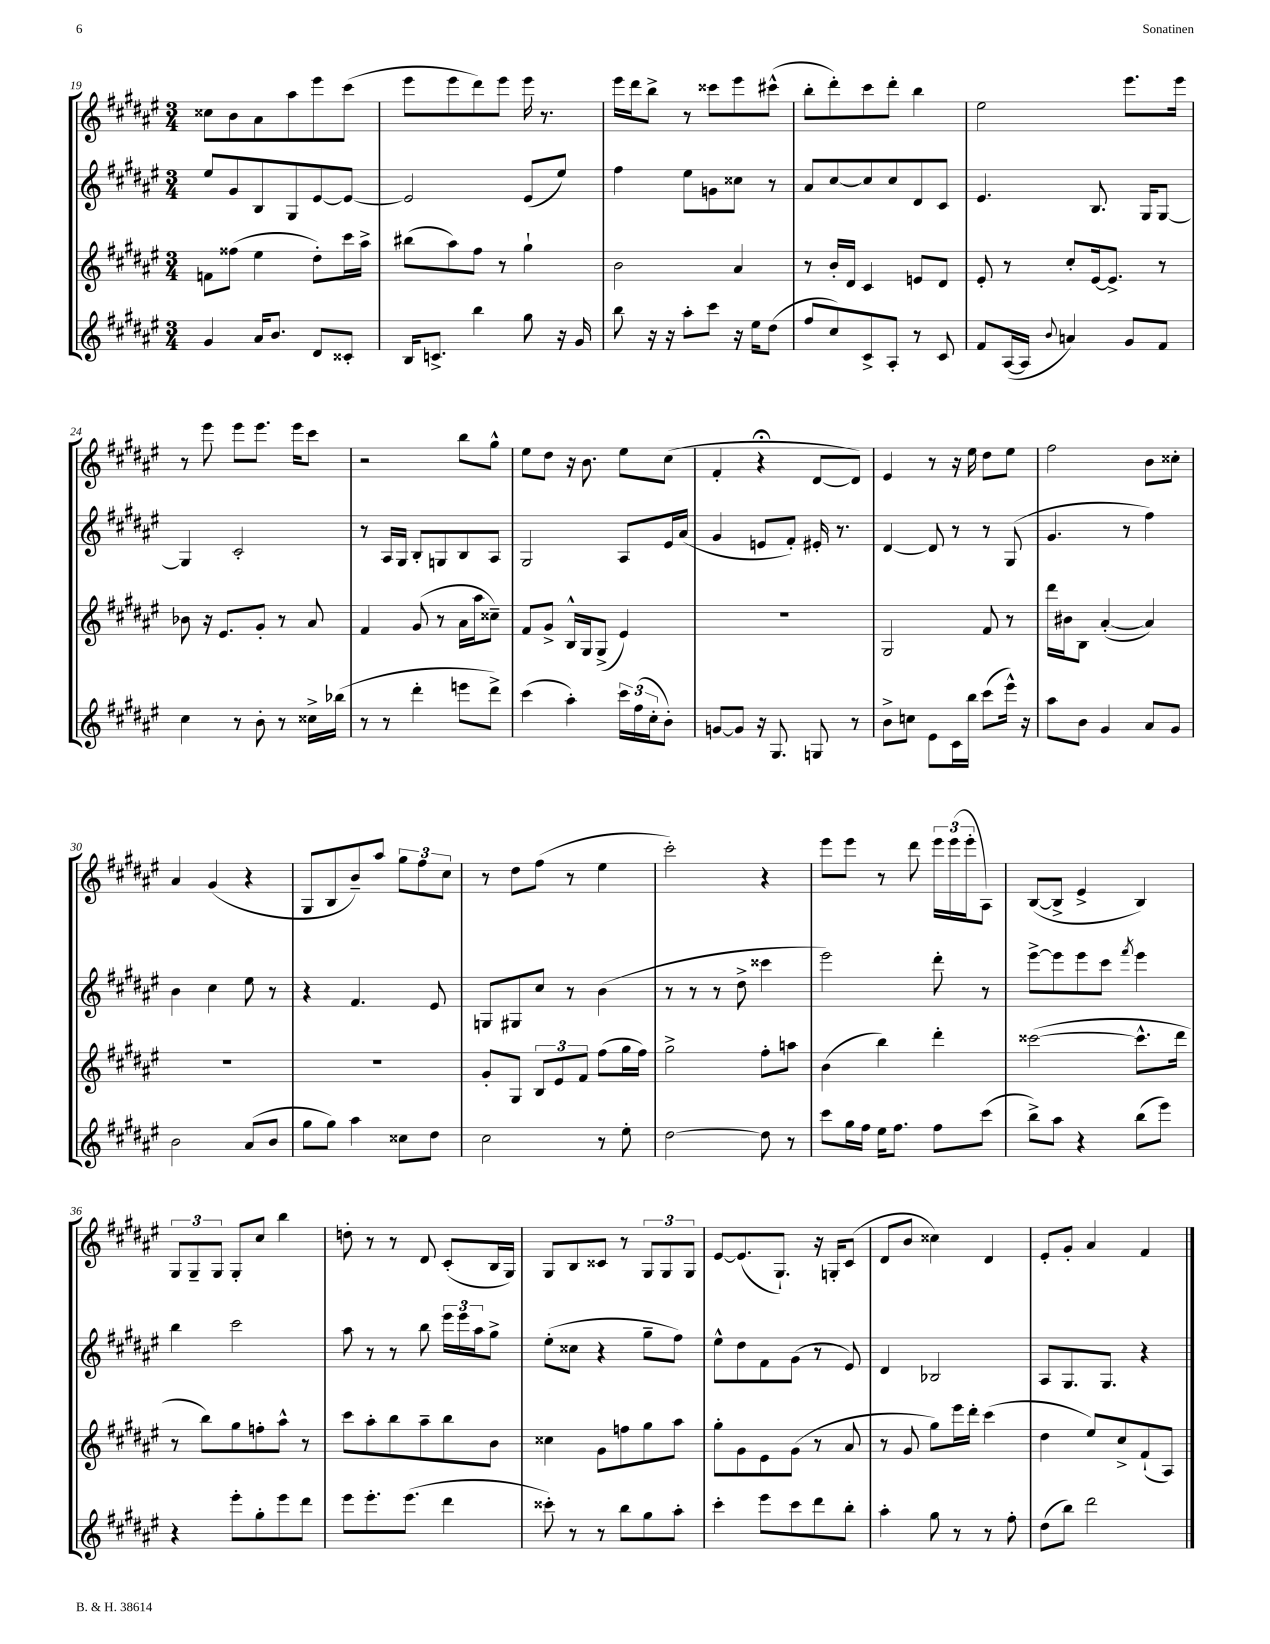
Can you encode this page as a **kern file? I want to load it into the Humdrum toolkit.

**kern	**kern	**kern	**kern
*staff4	*staff3	*staff2	*staff1
*clefG2	*clefG2	*clefG2	*clefG2
*k[f#c#g#d#a#e#]	*k[f#c#g#d#a#e#]	*k[f#c#g#d#a#e#]	*k[f#c#g#d#a#e#]
*M3/4	*M3/4	*M3/4	*M3/4
4g#	8f	8ee#	8cc##
.	(8ff##	8g#	8b
16a#	4ee#	8B	8a#
8.b	.	.	.
.	.	8G#	8aa#
8d#	8dd#')	[8e#	8eee#
8c##'	16ccc#	8e#_	(8ccc#
.	16aa#^	.	.
=	=	=	=
16B	(8bb#	2e#]	8eee#
8.c^	.	.	.
.	8aa#)	.	8eee#
4bb	8ff#	.	8ddd#)
.	8r	.	8eee#
8gg#	4gg#`	(8e#	16eee#
.	.	.	8.r
16r	.	8ee#)	.
16g#	.	.	.
=	=	=	=
8bb	2b	4ff#	16eee#
.	.	.	16ddd#
16r	.	.	8bb^
16r	.	.	.
8aa#'	.	8ee#	8r
8ccc#	.	8g	8ccc##
16r	4a#	8cc##	8eee#
16ee#	.	.	.
(8dd#	.	8r	(8ccc#^^
=	=	=	=
8ff#	8r	8a#	8bb'
8cc#)	16b'	[8cc#	8ddd#')
.	16d#	.	.
8c#^	4c#	8cc#]	8ccc#
8A#'	.	8cc#	8ddd#'
8r	8e	8d#	4bb
8c#	8d#	8c#	.
=	=	=	=
8f#	8e#'	4.e#	2ee#
([16A#	8r	.	.
16A#]	.	.	.
8qqb	.	.	.
4a)	8cc#'	.	.
.	[16e#	8.B	.
.	8.e#^]	.	.
8g#	.	.	8.eee#
.	.	16G#	.
8f#	8r	[8G#	.
.	.	.	16eee#
=	=	=	=
4cc#	8b-	4G#]	8r
.	16r	.	8eee#
.	8.e#	.	.
8r	.	2c#'	8eee#
8b'	8g#'	.	8.eee#
8r	8r	.	.
.	.	.	16eee#
16cc##^	8a#	.	8ccc#
(16bb-	.	.	.
=	=	=	=
8r	4f#	8r	2r
8r	.	16A#	.
.	.	16G#	.
4ddd#'	(8g#	8B'	.
.	8r	8G	.
8eee	16a#	8B	8bb
.	16aa#	.	.
8ddd#^)	8cc##~)	8A#	8gg#^^
=	=	=	=
(4ccc#	8f#	2G#	8ee#
.	8g#^	.	8dd#
4aa#')	16B^^	.	16r
.	16G#	.	8.b
.	(8G#^	.	.
24ccc#	4e#)	8A#	8ee#
(24ff#	.	.	.
24cc#'	.	.	.
8b')	.	16e#	(8cc#
.	.	(16a#	.
=	=	=	=
[8g	2.r	4g#	4f#'
8g]	.	.	.
16r	.	8e	4r;
8.G#	.	.	.
.	.	8f#')	.
8G	.	16e#'	[8d#
.	.	8.r	.
8r	.	.	8d#])
=	=	=	=
8b^	2G#	[4d#	4e#
8cc	.	.	.
8e#	.	8d#]	8r
16c#	.	8r	16r
16bb	.	.	16ee#
(8ccc#	8f#	8r	8dd#
16eee#^^)	8r	(8G#	8ee#
16r	.	.	.
=	=	=	=
8aa#	16ddd#	4.g#	2ff#
.	16b#	.	.
8b	8B	.	.
4g#	([4a#'	.	.
.	.	8r	.
8a#	4a#])	4ff#)	8b
8g#	.	.	8cc##'
=	=	=	=
2b	2.r	4b	4a#
.	.	4cc#	(4g#
(8a#	.	8ee#	4r
8b	.	8r	.
=	=	=	=
8gg#	2.r	4r	8G#
8gg#)	.	.	8B
4aa#	.	4.f#	8b~)
.	.	.	8aa#
8cc##	.	.	12gg#
.	.	.	12ff#
8dd#	.	8e#	.
.	.	.	12cc#
=	=	=	=
2cc#	8g#'	8G	8r
.	8G#	8G#	8dd#
.	12B	8cc#	(8ff#
.	12e#	.	.
.	.	8r	8r
.	12f#	.	.
8r	(8ff#	(4b	4ee#
8ee#'	16gg#	.	.
.	16ff#)	.	.
=	=	=	=
[2dd#	2gg#^	8r	2ccc#')
.	.	8r	.
.	.	8r	.
.	.	8dd#^	.
8dd#]	8ff#'	4ccc##	4r
8r	8aa	.	.
=	=	=	=
8ccc#	(4b	2eee#)	8eee#
16gg#	.	.	8eee#
16ff#	.	.	.
16ee#	4bb)	.	8r
8.ff#	.	.	.
.	.	.	8ddd#
8ff#	4ddd#'	8ddd#'	24eee#
.	.	.	(24eee#
.	.	.	24eee#'
(8ccc#	.	8r	8A#)
=	=	=	=
8bb^)	([2ccc##	[8eee#^	([8B
8aa#	.	8eee#]	8B^]
4r	.	8eee#	4e#^
.	.	8ccc#	.
.	.	8qfff#	.
(8bb	8.ccc##^^]	4eee#	4B)
8eee#)	.	.	.
.	16ddd#	.	.
=	=	=	=
4r	8r	4bb	12G#
.	.	.	12G#~
.	8bb)	.	.
.	.	.	12G#
8eee#'	8gg#	2ccc#	8G#'
8gg#'	8ff'	.	8cc#
8eee#	8aa#^^	.	4bb
8ddd#	8r	.	.
=	=	=	=
8eee#	8ccc#	8aa#	8dd'
8.eee#'	8aa#'	8r	8r
.	8bb	8r	8r
(8.eee#	.	.	.
.	8aa#~	8bb	8d#
4ddd#	8bb	24eee#	(8c#'
.	.	24eee#	.
.	.	24aa#	.
.	8b	8gg#^	16B
.	.	.	16G#)
=	=	=	=
8ccc##')	4cc##	(8ee#'	8G#
8r	.	8cc##	8B
8r	8g#	4r	8c##
8bb	8ff	.	8r
8gg#	8gg#	8gg#~	12G#
.	.	.	12G#
8aa#'	8aa#	8ff#)	.
.	.	.	12G#
=	=	=	=
4ccc#'	8gg#'	8ee#^^	[8e#
.	8g#	8dd#	(8.e#]
8eee#	8e#	8f#	.
.	.	.	8.G#`)
8ccc#	(8g#	(8g#	.
8ddd#	8r	8r	16r
.	.	.	16G'
8bb'	8a#	8e#)	(8c#
=	=	=	=
4aa#'	8r	4d#	8d#
.	8g#	.	8b
8gg#	8gg#)	2B-	4cc##)
8r	16eee#	.	.
.	16ddd#'	.	.
8r	(4ccc#	.	4d#
8ff#'	.	.	.
=	=	=	=
(8dd#	4dd#	8A#	8e#'
8bb)	.	8.G#	8g#'
2ddd#	8ee#)	.	4a#
.	.	8.G#	.
.	8cc#^	.	.
.	(8f#`	4r	4f#
.	8A#)	.	.
==	==	==	==
*-	*-	*-	*-
